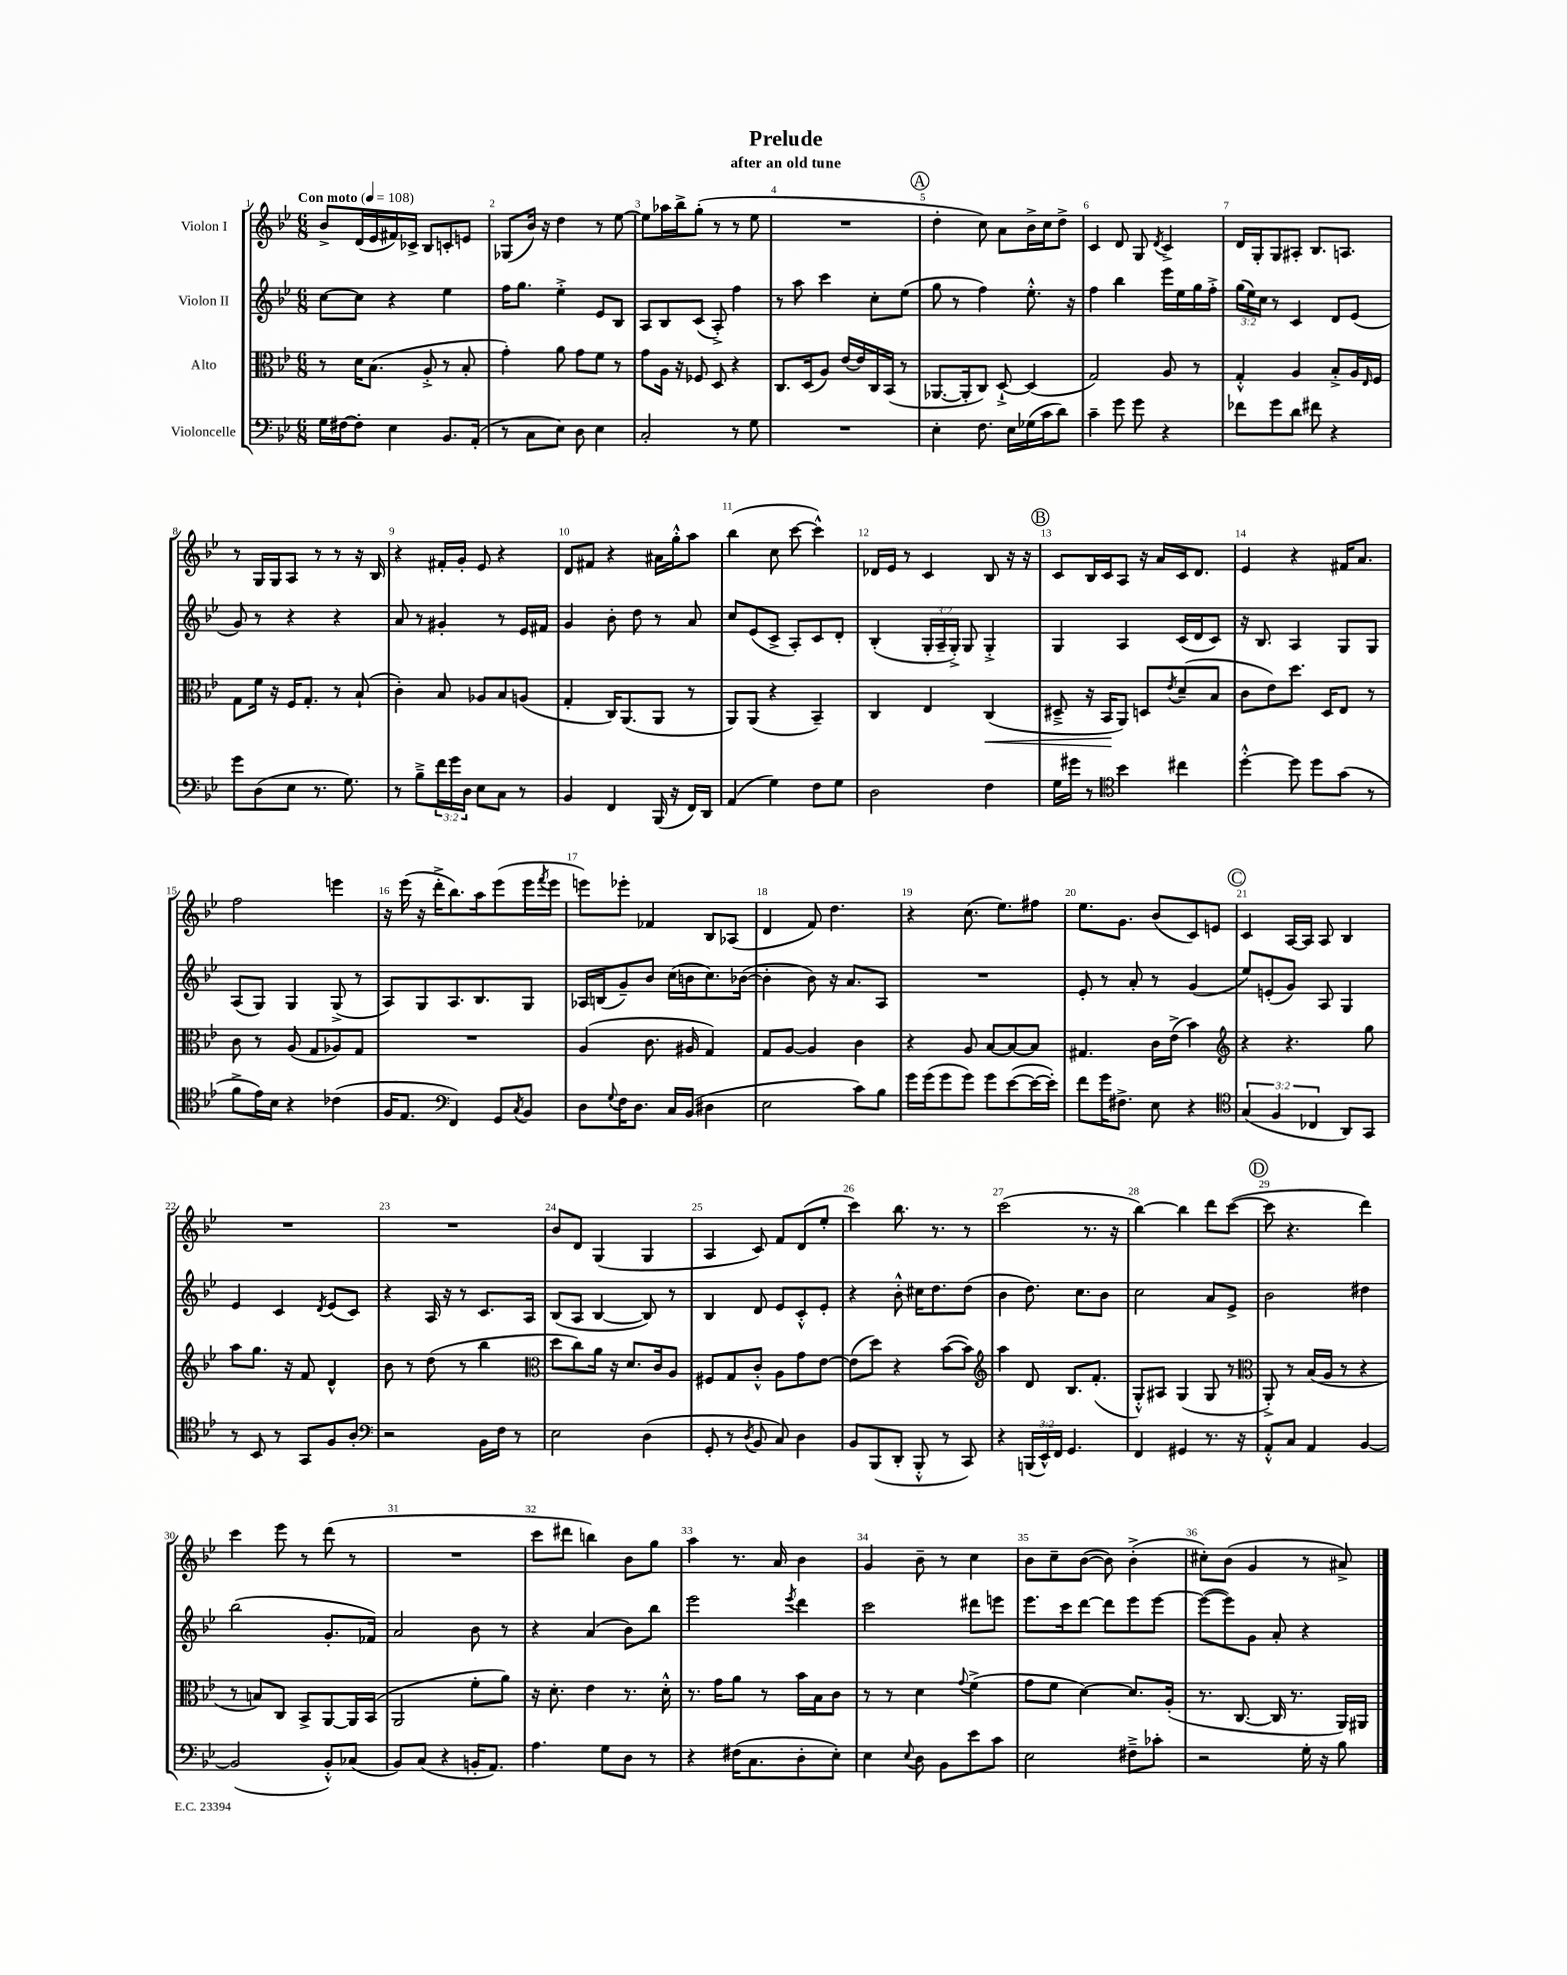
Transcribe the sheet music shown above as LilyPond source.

\header { title = "Prelude" subtitle = "after an old tune" }
<<
\new StaffGroup <<
\new Staff = "s0" \with { instrumentName = "Violon I" } {
    \clef treble \key bes \major \numericTimeSignature \time 6/8 \tempo "Con moto" 4 = 108
    bes'8-> d'16( ees'16 fis'16) ces'16-> bes8 c'8-. e'8 |
    ges8( bes'16) r16 d''4 r8 ees''8~ |
    ees''8 aes''16 bes''16-> g''8-.( r8 r8 ees''8 |
    R2. |
    \mark \markup { \circle "A" } d''4-. c''8) a'8 bes'16-> c''16 d''8-> |
    c'4 d'8 g8 \acciaccatura { d'8 } c'4-> |
    d'16 g16-. g8 ais8-. bes8. a8. |
    r8 g16 g16 a8 r8 r8 r16 bes16 |
    r4 fis'16-. g'16-. ees'8 r4 |
    d'8 fis'8 r4 ais'16 g''16-.-^ a''8 |
    bes''4( c''8 c'''8~ c'''4-^) |
    des'16 ees'16 r8 c'4 bes8 r16 r16 |
    \mark \markup { \circle "B" } c'8 bes16 c'16 a8 r16 a'16 c'16 d'8. |
    ees'4 r4 fis'16 a'8. |
    f''2 e'''4 |
    r16 ees'''16( r16 d'''16-.-> bes''8.) a''16 ees'''8( ees'''16 \acciaccatura { f'''8 } ees'''16 |
    e'''8) ees'''8-. fes'4 bes8 aes8( |
    d'4 f'8) d''4. |
    r4 c''8.( ees''8.) fis''8 |
    ees''8. g'8. bes'8( c'8) e'8 |
    \mark \markup { \circle "C" } c'4 a16~ a16 a8 bes4 |
    R2. |
    R2. |
    bes'8 d'8 g4( g4 |
    a4 c'8) f'8 d'8( ees''8-. |
    c'''4) bes''8. r8. r8 |
    c'''2( r8. r16 |
    bes''4~) bes''4 d'''8 c'''8~( |
    \mark \markup { \circle "D" } c'''8 r4. d'''4) |
    c'''4 ees'''8 r8 d'''8( r8 |
    R2. |
    c'''8 dis'''8 b''4) bes'8 g''8 |
    a''4 r8. a'16 bes'4 |
    g'4 bes'8-- r8 c''4 |
    bes'8 c''8-- bes'8~( bes'8) bes'4-.->( |
    cis''8-.) bes'8( g'4 r8 ais'8->) \bar "|." |
}
\new Staff = "s1" \with { instrumentName = "Violon II" } {
    \clef treble \key bes \major \numericTimeSignature \time 6/8 \override Staff.TupletNumber.text = #tuplet-number::calc-fraction-text
    c''8~ c''8 r4 ees''4 |
    f''16 g''8. ees''4-.-> ees'8 bes8 |
    a8 bes8 c'8( a8-.->) f''4 |
    r8 a''8 c'''4 c''8-. ees''8( |
    \mark \markup { \circle "A" } g''8 r8 f''4) ees''8.-.-^ r16 |
    f''4 bes''4 ees'''16 ees''16 g''16 f''16-.-> |
    \tuplet 3/2 { g''16( ees''16) c''16 } r8 c'4 d'8 ees'8( |
    g'8) r8 r4 r4 |
    a'8 r8 gis'4-. r8 ees'16 fis'16 |
    g'4 bes'8-. d''8 r8 a'8 |
    c''8 ees'8( c'8-> a8-.) c'8 d'8-. |
    bes4-.( \tuplet 3/2 { g16-. a16-- g16-.->) } g8 g4-.-> |
    \mark \markup { \circle "B" } g4 a4 c'16( d'16 c'8) |
    r16 bes8. a4 g8 g8 |
    a8( g8) g4 g8->( r8 |
    a8) g8 a8. bes8. g8 |
    aes16 b16( g'8--) bes'8 c''16( b'16 c''8.) bes'16~( |
    bes'4-. bes'8) r16 a'8. a8 |
    R2. |
    ees'8-. r8 a'8-. r8 g'4( |
    \mark \markup { \circle "C" } ees''8) e'8-.( g'8) a8 g4 |
    ees'4 c'4 \acciaccatura { d'8 } ees'8( c'8) |
    r4 a16 r16 r8 c'8. a16 |
    bes8( a8 bes4~ bes8) r8 |
    bes4 d'8 ees'8 c'8-.-^ ees'8-. |
    r4 bes'8-.-^ cis''16 d''8. d''8( |
    bes'4 d''8.) c''8. bes'8 |
    c''2 a'8 ees'8-> |
    \mark \markup { \circle "D" } bes'2 dis''4 |
    bes''2( g'8.-. fes'16) |
    a'2 bes'8 r8 |
    r4 a'4( bes'8) bes''8 |
    ees'''2 \acciaccatura { ees'''8 } d'''4 |
    c'''2 dis'''8 e'''8 |
    ees'''8. c'''16 d'''8~ d'''8 ees'''8 ees'''8~ |
    ees'''8~( ees'''8) g'8 a'8-. r4 \bar "|." |
}
\new Staff = "s2" \with { instrumentName = "Alto" } {
    \clef alto \key bes \major \numericTimeSignature \time 6/8
    r8 d'16 bes8.( a8-.-> r8 bes8-. |
    g'4-.) a'8 g'8 f'8 r8 |
    g'8 a16 r16 fes8 d8 r4 |
    c8. d16( a8) ees'16~ ees'16 c16 bes,16( r8 |
    \mark \markup { \circle "A" } aes,8.~ aes,16-. c8) d8~-!-> d4( |
    g2) a8 r8 |
    g4-.-^ a4 bes8-.-> a16 \grace { ees16 } f16 |
    g8 f'16 r16 f16 g8.-. r8 bes8-!( |
    c'4-.) bes8 aes8 bes8 a8( |
    g4-. c16) a,8.( a,8 r8 |
    a,8) a,8( r4 bes,4--) |
    c4 ees4 c4\<( |
    \mark \markup { \circle "B" } dis8---> r16 bes,16\! a,8) d8 \acciaccatura { ees'8 } d'8--( bes8 |
    c'8 ees'8) d''8. d16 ees8 r8 |
    c'8 r8 a8( g8 aes8) g8 |
    R2. |
    a4( c'8. ais16 g4) |
    g8 a8~ a4 c'4 |
    r4 a8 bes8~ bes8~ bes8 |
    gis4. c'16 ees'16->( bes'4) |
    \mark \markup { \circle "C" } \clef treble r4 r4. g''8 |
    a''8 g''8. r16 f'8 d'4-^ |
    bes'8 r8 d''8( r8 bes''4 |
    \clef alto d''8 c''8) a'16 r16 d'8. c'16 a8 |
    fis8 g8 c'8-.-^ a8 g'8 ees'8~ |
    ees'8( d''8) r4 bes'8~( bes'8) |
    \clef treble a''4 d'8 bes8. f'8.-.( |
    g8-.-^) ais8 g4( g8 r8 |
    \mark \markup { \circle "D" } \clef alto a,8-.->) r8 bes16( a16 r8 r4 |
    r8 b8) c8 bes,8-> a,8~ a,16 bes,16( |
    a,2 f'8-. a'8) |
    r16 d'8.-. ees'4 r8. d'16-.-^ |
    r8. g'16 a'8 r8 bes'16 bes16 c'8 |
    r8 r8 d'4 \appoggiatura { g'8 } f'4->( |
    g'8 f'8 d'4~) d'8. a16-.( |
    r8. c8.~ c16 r8. a,16) ais,16 \bar "|." |
}
\new Staff = "s3" \with { instrumentName = "Violoncelle" } {
    \clef bass \key bes \major \numericTimeSignature \time 6/8 \override Staff.TupletNumber.text = #tuplet-number::calc-fraction-text
    g16 fis16~ fis8-. ees4 bes,8. a,16-.( |
    r8 c8 ees8) d8 ees4 |
    c2-. r8 g8 |
    R2. |
    \mark \markup { \circle "A" } ees4-. f8. ees16 ges16( c'16 d'8) |
    c'4-- g'8 g'8 r4 |
    fes'8 g'8 d'8 fis'8 r4 |
    g'8 d8( ees8 r8. g8.) |
    r8 bes8---> \tuplet 3/2 { f'16 g'16 d16 } ees8 c8 r8 |
    bes,4 f,4 bes,,16( r16 f,16) d,16 |
    a,4( g4) f8 g8 |
    d2 f4 |
    \mark \markup { \circle "B" } g16 gis'16 r8 \clef tenor bes'4 cis''4 |
    d''4~-.-^ d''8 d''8 g'8( r8 |
    f'8-> ees'16) bes16 r4 ces'4( |
    f16 ees8. \clef bass f,4) g,8 \acciaccatura { c8 } bes,8 |
    d8 \appoggiatura { g8 } f16 d8. c16 bes,16( dis4 |
    ees2 c'8) bes8 |
    g'16 g'16( g'8 g'8) g'8 ees'8~( ees'16~ ees'16-.) |
    f'8 g'16 fis8.-> ees8 r4 |
    \mark \markup { \circle "C" } \clef tenor \tuplet 3/2 { g4( f4 ces4 } a,8) g,8 |
    r8 bes,8 r8 g,8 f8 a8-. |
    \clef bass r2 bes,16 f16 r8 |
    ees2 d4( |
    g,8-. r8 \acciaccatura { d8 } bes,8 c8) d4 |
    bes,8 bes,,8( d,8-. bes,,8-.-^ r8 c,8) |
    r4 \tuplet 3/2 { b,,16( ees,16-^) f,16 } g,4. |
    f,4 gis,4 r8. r16 |
    \mark \markup { \circle "D" } a,8-.-^ c8 a,4 bes,4~ |
    bes,2( bes,8-.-^) ces8( |
    bes,8) c8( r4 b,16-. a,8.) |
    a4. g8 d8 r8 |
    r4 fis16( c8. d8-. ees8-.) |
    ees4 \appoggiatura { ees8 } d8 bes,8 ees'8 c'8 |
    ees2 fis8---> ces'8-. |
    r2 g16-. r16 bes8 \bar "|." |
}
>>
>>
\layout { \context { \Score \override BarNumber.break-visibility = ##(#f #t #t) barNumberVisibility = #all-bar-numbers-visible } }
